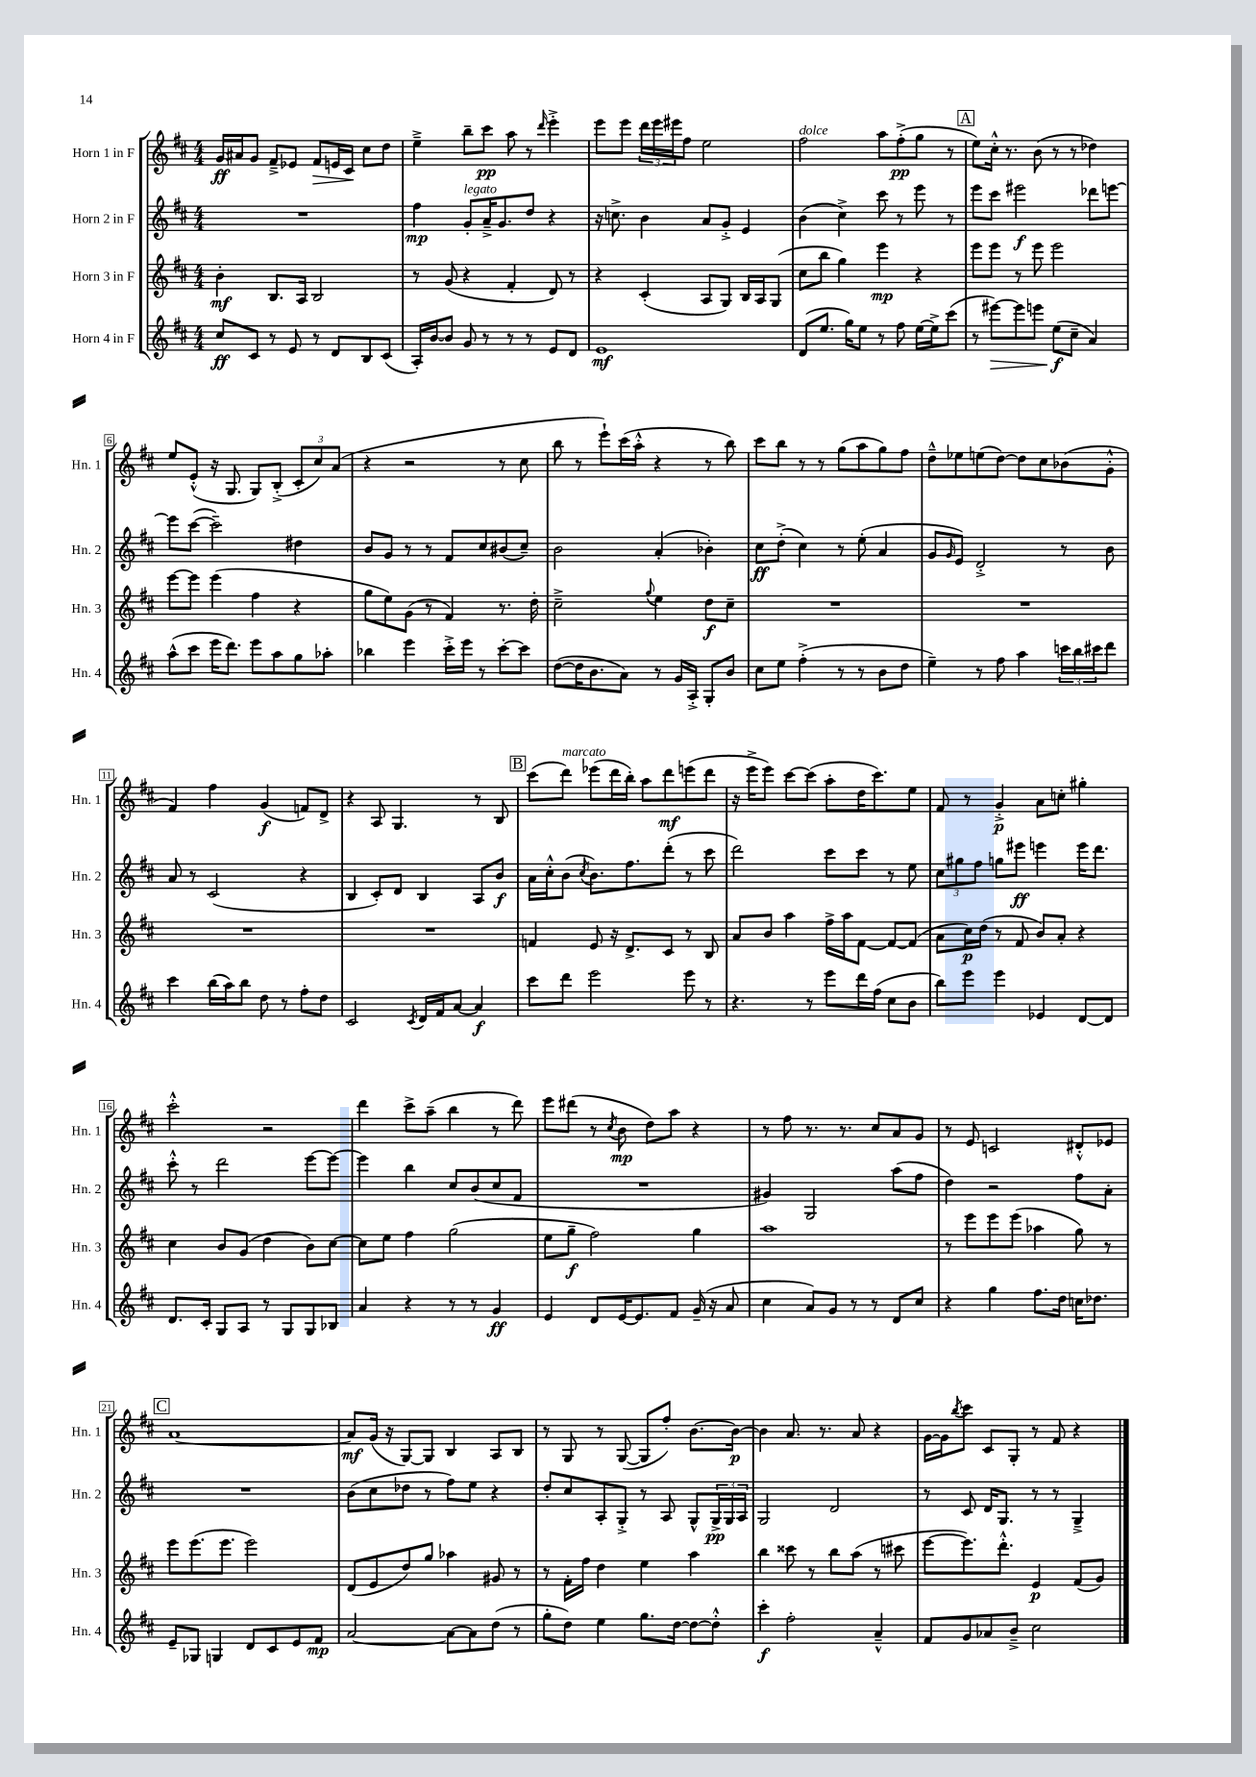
<<
\new StaffGroup <<
\new Staff = "s0" \with { instrumentName = "Horn 1 in F" shortInstrumentName = "Hn. 1" } {
    \clef treble \key d \major \numericTimeSignature \time 4/4
    g'16\ff ais'16 g'8 fis'8---> ees'8 fis'8\> e'16 cis'16\! cis''8 d''8 |
    e''4---> b''8-- cis'''8\pp a''8 r8 \grace { d'''16 } e'''4-.-> |
    e'''8 e'''8 \tuplet 3/2 { d'''16 e'''16 eis'''16 } fis''8 e''2 |
    fis''2^\markup { \italic "dolce" } a''8 fis''8-.->\pp( g''8 r8 |
    \mark \markup { \box "A" } e''8) cis''16-.-^ r8. b'8( r8 r8 des''4) |
    e''8 e'8-.-^( r16 g8. g8) b8-.->( \tuplet 3/2 { cis'8-. cis''8) a'8( } |
    r4 r2 r8 cis''8 |
    b''8 r8 e'''8-!) cis'''16( a''16-.-^ r4 r8 b''8) |
    cis'''8 b''8 r8 r8 g''8( a''8 g''8) fis''8 |
    d''8---^ ees''8 e''8( d''8~) d''8 cis''8 bes'8( g'8-.-^ |
    fis'4) fis''4 g'4\f( f'8) d'8-> |
    r4 a8 g4. r8 b8 |
    \mark \markup { \box "B" } cis'''8( d'''8^\markup { \italic "marcato" }) ees'''8( d'''16 b''16-.) a''8 d'''8\mf e'''8( d'''8 |
    r16 e'''16-> e'''8) cis'''8~ cis'''8( a''8-. d''16 cis'''8.) e''8 |
    fis'8 r8 g'4-.->\p a'8 c''8-. gis''4-. |
    cis'''2-.-^ r2 |
    d'''4 cis'''8-> a''8--( b''4 r8 d'''8) |
    e'''8 dis'''8( r8 \acciaccatura { cis''8 } b'8\mp d''8) a''8 r4 |
    r8 fis''8 r8. r8. cis''8 a'8 g'8 |
    r8 e'8 c'2 dis'8-.-^ ees'8 |
    \mark \markup { \box "C" } a'1~ |
    a'8\mf g'16( r16 g8~) g8 b4 a8 b8 |
    r8 g8 r8 g8~( g8 fis''8-.) b'8.~ b'16~\p |
    b'4 a'8. r8. a'8 r4 |
    g'16~ g'16 \acciaccatura { b''8 } cis'''8 cis'8 g8-. r8 fis'8 r4 \bar "|." |
}
\new Staff = "s1" \with { instrumentName = "Horn 2 in F" shortInstrumentName = "Hn. 2" } {
    \clef treble \key d \major \numericTimeSignature \time 4/4
    R1 |
    fis''4\mp g'8-.^\markup { \italic "legato" } a'16---> g'8. d''8 r4 |
    r16 c''8.-> b'4 a'8 g'8-.-> e'4 |
    b'4( cis''4->) cis'''8 r8 e'''8 r8 |
    \mark \markup { \box "A" } e'''8 cis'''8 eis'''2\f des'''8 e'''8~ |
    e'''8 cis'''8~( cis'''2--) dis''4 |
    b'8 g'8 r8 r8 fis'8 cis''8 bis'8( cis''8--) |
    b'2 a'4-.( bes'4-.) |
    cis''8\ff d''8-.->( cis''4) r8 e''8-.( a'4 |
    g'8 \grace { g'16 } e'8) d'2-.-> r8 b'8 |
    a'8 r8 cis'2( r4 |
    b4 cis'8-.) d'8 b4 a8 b'8\f |
    \mark \markup { \box "B" } a'16 cis''16-.-^ b'8( \acciaccatura { cis''8 } b'8.) fis''8. d'''8-.( r8 cis'''8 |
    d'''2) cis'''8 cis'''8 r8 e''8 |
    \tuplet 3/2 { cis''8 gis''8 fis''8 } g''8 eis'''8\ff e'''4 e'''16 d'''8. |
    cis'''8-.-^ r8 d'''2 e'''8~ e'''8~ |
    e'''4 b''4 cis''8 b'8( cis''8 fis'8 |
    R1 |
    gis'4) g2 a''8( fis''8 |
    d''4) r2 fis''8 a'8-. |
    \mark \markup { \box "C" } R1 |
    b'8( cis''8 des''8 r8 fis''8) e''8 r4 |
    d''8-. cis''8 a8-. g8-.-> r8 a8 g8-^ \tuplet 3/2 { g16->\pp g16 a16 } |
    g2 d'2 |
    r8 cis'8 d'16 g8. r8 r8 g4---> \bar "|." |
}
\new Staff = "s2" \with { instrumentName = "Horn 3 in F" shortInstrumentName = "Hn. 3" } {
    \clef treble \key d \major \numericTimeSignature \time 4/4
    b'4-.\mf b8. a16 b2 |
    r8 g'8( r4 fis'4-. d'8) r8 |
    r4 cis'4-.( a8 g8) b16 a16 g8( |
    cis''8 b''8 g''4) e'''4\mp r4 |
    \mark \markup { \box "A" } e'''8 e'''8 r8 e'''8 e'''2 |
    e'''8~ e'''8 e'''4( fis''4 r4 |
    g''8 e''8) g'8( r8 fis'4) r8. d''16-. |
    cis''2---> \appoggiatura { g''8 } e''4 d''8\f cis''8-- |
    R1 |
    R1 |
    R1 |
    R1 |
    \mark \markup { \box "B" } f'4 e'8 r16 d'8.-> cis'8 r8 b8 |
    a'8 b'8 a''4 fis''16-> a''16 fis'8~ fis'8~ fis'8( |
    a'8 cis''16\p) d''16( r8 fis'8 b'8) a'8-. r4 |
    cis''4 b'8 g'8( d''4 b'8) cis''8~ |
    cis''8 e''8 fis''4 g''2( |
    e''8 g''8--\f fis''2) g''4 |
    a''1 |
    r8 e'''8 e'''8 e'''8( aes''4 g''8) r8 |
    \mark \markup { \box "C" } e'''8 e'''8.( e'''8. e'''2) |
    d'8( e'8 d''8) g''8 aes''4 gis'8 r8 |
    r8 fis'16-. fis''16 d''4 e''4 a''4 |
    b''4 cisis'''8 r8 b''8 a''8( r8 cis'''8 |
    e'''8~ e'''8.) d'''8.-.-^ e'4\p fis'8( g'8) \bar "|." |
}
\new Staff = "s3" \with { instrumentName = "Horn 4 in F" shortInstrumentName = "Hn. 4" } {
    \clef treble \key d \major \numericTimeSignature \time 4/4
    cis''8\ff cis'8 r8 e'8 r8 d'8 b8 cis'8( |
    a16-.) b'16~ b'8 g'8 r8 r8 r8 e'8 d'8 |
    e'1\mf |
    d'8( e''8. g''16) e''8 r8 fis''8 e''16~ e''16-> cis'''8( |
    \mark \markup { \box "A" } r8 eis'''8~\>) eis'''8 e'''8 e''8\f\!( cis''8-- a'4) |
    a''8-^( cis'''8 e'''16 d'''8.) e'''8 a''8 g''8 aes''8-. |
    bes''4 e'''4 cis'''16-.-> e'''16 r8 cis'''8~-. cis'''8 |
    d''8~( d''16 b'8. a'8) r8 g'16 a16-.-> g8-. b'8 |
    cis''8 e''8 fis''4-.->( r8 r8 b'8 d''8 |
    e''4--) r8 fis''8 a''4 \tuplet 3/2 { c'''16 b''16 cis'''16 } d'''8 |
    cis'''4 b''16( a''16) b''8 d''8 r8 fis''8-. d''8 |
    cis'2 \acciaccatura { cis'8 } d'16 fis'16 a'8~ a'4\f |
    \mark \markup { \box "B" } cis'''8 d'''8 e'''2 e'''8 r8 |
    r4. r8 e'''8 d'''16 fis''16( cis''8 b'8 |
    b''8) e'''8 e'''4 ees'4 d'8~ d'8 |
    d'8. cis'16-. g8 a8 r8 g8 g8 bes8 |
    a'4 r4 r8 r8 g'4\ff |
    e'4 d'8 e'16~ e'8. fis'8 g'16--( r16 a'8 |
    cis''4 a'8) g'8 r8 r8 d'8 cis''8 |
    r4 g''4 fis''8. d''16 c''16 des''8. |
    \mark \markup { \box "C" } e'8-- ges8 g4 d'8 cis'8 e'8 fis'8\mp |
    a'2~ a'8~ a'8 d''8( r8 |
    g''8-. d''8) e''4 g''8. d''16~ d''8~ d''8-.-^ |
    cis'''4-.\f fis''2-. a'4---^ |
    fis'8 g'8 aes'8 b'8---> cis''2 \bar "|." |
}
>>
>>
\layout { \context { \Score \override BarNumber.stencil = #(make-stencil-boxer 0.1 0.3 ly:text-interface::print) } }
